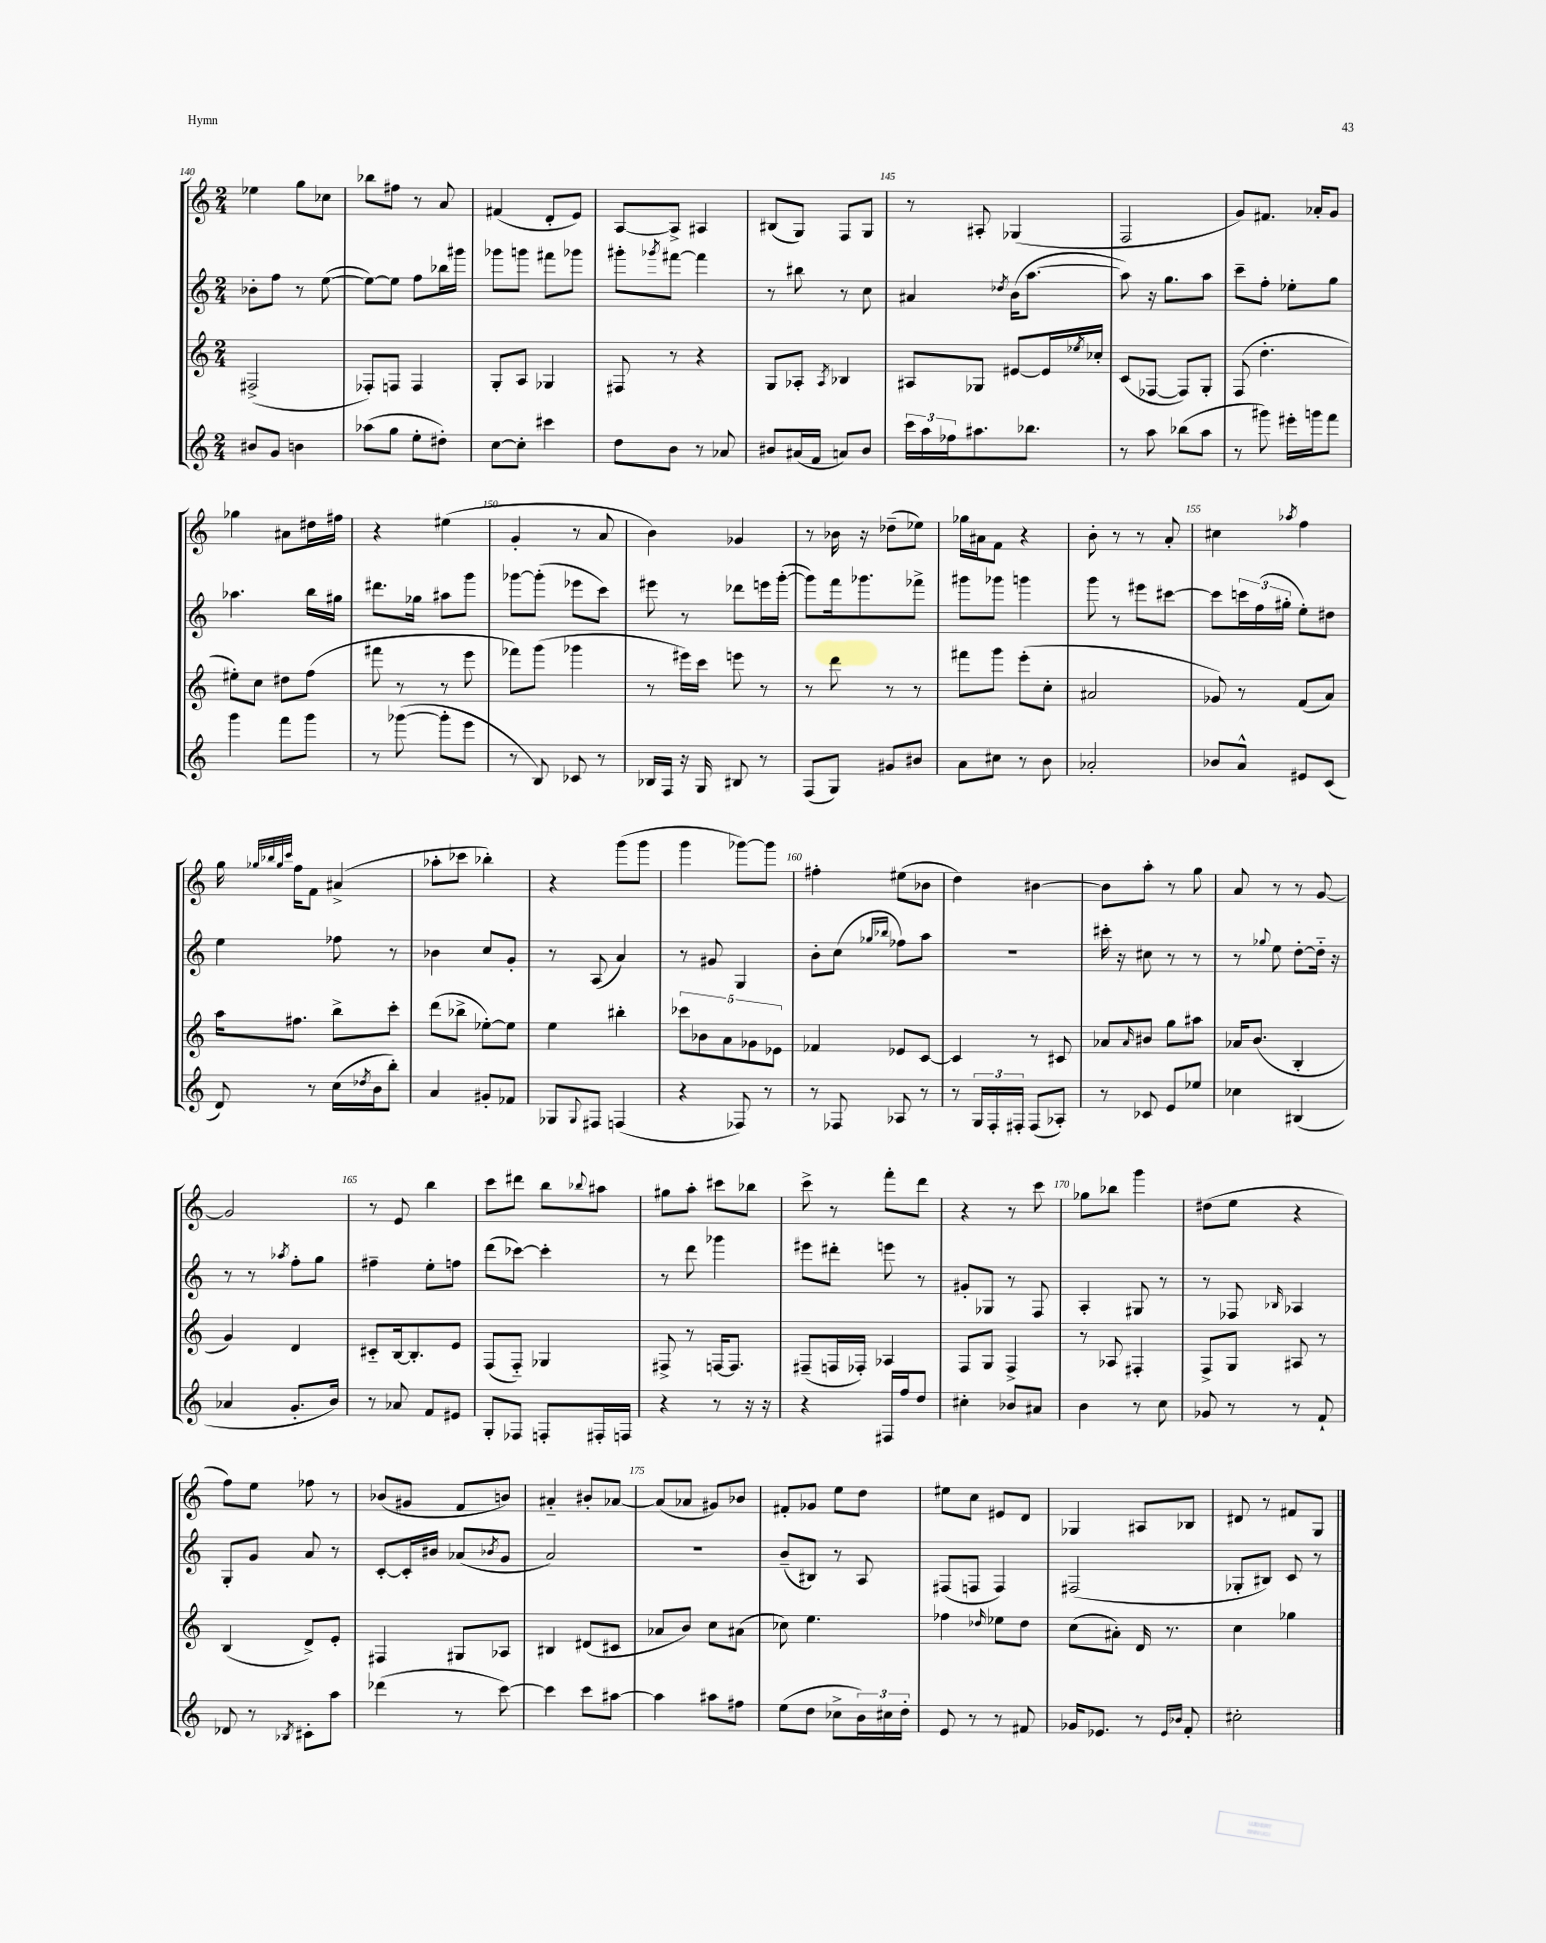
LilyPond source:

<<
\new StaffGroup <<
\new Staff = "s0" {
    \clef treble \key c \major \numericTimeSignature \time 2/4
    ees''4 g''8 ces''8 |
    bes''8 fis''8 r8 a'8 |
    fis'4( d'8-. e'8) |
    a8~ a8-> ais4 |
    bis8( g8) f8 g8 |
    r8 ais8-. ges4( |
    f2 |
    g'8) fis'8. aes'16-. g'8 |
    ges''4 ais'8 dis''16 fis''16 |
    r4 eis''4( |
    g'4-. r8 a'8 |
    b'4) ges'4 |
    r8 bes'16 r16 des''8--( ees''8) |
    ges''16 ais'16 f'8 r4 |
    b'8-. r8 r8 a'8-. |
    cis''4 \acciaccatura { aes''8 } f''4 |
    g''16 \grace { ges''32 bes''32 ges''32 c'''32 } f''16 f'8 ais'4->( |
    aes''8-. ces'''8 bes''4-.) |
    r4 g'''8( g'''8 |
    g'''4 ges'''8~) ges'''8 |
    fis''4-. eis''8( bes'8 |
    d''4) bis'4~ |
    bis'8 a''8-. r8 g''8 |
    a'8 r8 r8 g'8~ |
    g'2 |
    r8 e'8 b''4 |
    c'''8 dis'''8 b''8 \appoggiatura { bes''8 } ais''8 |
    gis''8 a''8-. cis'''8 bes''8 |
    c'''8-> r8 f'''8-. d'''8 |
    r4 r8 c'''8 |
    ges''8 bes''8 g'''4 |
    dis''8( e''8 r4 |
    f''8) e''8 fes''8 r8 |
    bes'8( gis'8 f'8 b'8) |
    ais'4-_ bis'8-. aes'8~ |
    aes'8( aes'8 gis'8) bes'8 |
    fis'8-. ges'8 e''8 d''8 |
    eis''8 c''8 eis'8 d'8 |
    ges4 ais8 bes8 |
    dis'8 r8 fis'8 g8 \bar "|." |
}
\new Staff = "s1" {
    \clef treble \key c \major \numericTimeSignature \time 2/4
    bes'8-. f''8 r8 e''8~( |
    e''8~) e''8 f''8 bes''16 gis'''16 |
    ges'''8 g'''8 fis'''8 ges'''8 |
    gis'''8-. \acciaccatura { ges'''8 } fis'''8~ fis'''4 |
    r8 bis''8 r8 c''8 |
    ais'4 \acciaccatura { des''8 } b'16( a''8.~ |
    a''8) r16 g''8. a''8 |
    c'''8-- f''8-. ees''8-. g''8 |
    aes''4. b''16 gis''16 |
    dis'''8. ges''16 ais''8 g'''8 |
    ges'''8~ ges'''8-.( ees'''8 c'''8) |
    eis'''8 r8 des'''8 e'''16 g'''16~-.( |
    g'''8) f'''16 ges'''8. fes'''8-> |
    gis'''8 ges'''8 g'''4 |
    g'''8 r8 eis'''8 cis'''8~ |
    cis'''8 \tuplet 3/2 { c'''16 f''16( gis''16-. } e''8-.) dis''8 |
    e''4 fes''8 r8 |
    bes'4 c''8 g'8-. |
    r8 a8( a'4) |
    r8 gis'8 g4 |
    b'8-. c''8( \grace { ges''16 bes''16 } fes''8) a''8 |
    R2 |
    cis'''16-. r16 cis''8 r8 r8 |
    r8 \appoggiatura { ges''8 } e''8 d''8~-. d''16-_ r16 |
    r8 r8 \acciaccatura { aes''8 } f''8-. g''8 |
    fis''4-- e''8-. f''8 |
    d'''8( ces'''8~) ces'''4-. |
    r8 d'''8 ges'''4 |
    eis'''8 dis'''8-. e'''8 r8 |
    gis'8-. ges8 r8 f8 |
    a4-. gis8 r8 |
    r8 fes8 \grace { bes16 } aes4 |
    g8-. g'8 a'8 r8 |
    c'8~-. c'16-. bis'16 aes'8( \acciaccatura { bes'8 } g'8 |
    a'2) |
    R2 |
    b'8--( bis8) r8 a8 |
    fis8( f8 f4) |
    fis2( |
    ges8-. bis8) c'8 r8 \bar "|." |
}
\new Staff = "s2" {
    \clef treble \key c \major \numericTimeSignature \time 2/4
    fis2->( |
    fes8-.) f8 f4 |
    g8-. a8 ges4 |
    fis8 r8 r4 |
    g8 aes8-. \acciaccatura { aes8 } bes4 |
    ais8 ges8 eis'8~ eis'16 \acciaccatura { ees''8 } ces''16-. |
    c'8( fes8~ fes8) g8-. |
    f8( d''4.-. |
    eis''8-.) c''8 dis''8 f''8( |
    fis'''8 r8 r8 e'''8 |
    fes'''8) g'''8( ges'''4 |
    r8 eis'''16) c'''16 e'''8 r8 |
    r8 d'''8 r8 r8 |
    fis'''8 g'''8 e'''8-.( c''8-. |
    ais'2 |
    ges'8) r8 f'8( a'8) |
    a''16 fis''8. b''8-> c'''8-. |
    d'''8( bes''8-> ees''8~-.) ees''8 |
    e''4 bis''4-. |
    \tuplet 5/4 { ces'''8 bes'8 a'8 ges'8 ees'8 } |
    fes'4 ees'8 c'8~ |
    c'4 r8 cis'8 |
    aes'8 \grace { aes'16 } bis'8 g''8 ais''8 |
    aes'16 b'8.( b4-. |
    g'4) d'4 |
    cis'8-_ b16~ b8.-. e'8 |
    f8( f8-_) ges4 |
    fis8-> r8 f16~ f8. |
    fis8--( f16 fes16-.) aes4 |
    f8 g8 f4-> |
    r8 aes8 fis4-. |
    f8-> g8 ais8 r8 |
    b4( d'8->) e'8-. |
    fis4 gis8 aes8 |
    bis4 dis'8( cis'8 |
    aes'8 b'8) c''8 ais'8( |
    ces''8) e''4. |
    fes''4 \grace { des''16 } ees''8 des''8 |
    c''8( ais'8-.) d'16 r8. |
    c''4 ges''4 \bar "|." |
}
\new Staff = "s3" {
    \clef treble \key c \major \numericTimeSignature \time 2/4
    bis'8 g'8 b'4 |
    aes''8( g''8 e''8-. dis''8-.) |
    c''8~ c''8-. cis'''4 |
    d''8 b'8 r8 aes'8 |
    bis'8 ais'16( f'16 a'8) bis'8 |
    \tuplet 3/2 { c'''16 a''16 fes''16 } ais''8. bes''8. |
    r8 a''8 bes''8( a''8 |
    r8 gis'''8) eis'''16-. g'''16 f'''8 |
    g'''4 f'''8 g'''8 |
    r8 ges'''8~( ges'''8-. e'''8 |
    r8 b8) ces'8 r8 |
    bes16 f16 r16 g16 bis8 r8 |
    f8( g8) gis'8 bis'8 |
    a'8 cis''8 r8 b'8 |
    aes'2-. |
    bes'8 a'8-^ eis'8 c'8( |
    d'8) r8 c''16( \acciaccatura { des''8 } b'16 b''8-.) |
    a'4 gis'8-. fes'8 |
    ges8 \appoggiatura { ges8 } fis8 f4( |
    r4 fes8) r8 |
    r8 fes8 aes8 r8 |
    r8 \tuplet 3/2 { g16 f16-. fis16-. } fis8( aes8-.) |
    r8 ces'8 e'8 ees''8 |
    ces''4 bis4( |
    aes'4 g'8.-. b'16) |
    r8 aes'8 f'8 eis'8 |
    g8-. fes8 f8-. fis16-. f16 |
    r4 r8 r16 r16 |
    r4 fis16 f''16 d''8 |
    cis''4-. bes'8 ais'8 |
    b'4 r8 c''8 |
    ges'8 r8 r8 f'8-! |
    des'8 r8 \acciaccatura { bes8 } cis'8-. a''8 |
    des'''4( r8 c'''8~) |
    c'''4 c'''8 ais''8~ |
    ais''4 ais''8 fis''8 |
    e''8( d''8 ces''8-> \tuplet 3/2 { b'16) cis''16 d''16-. } |
    e'8 r8 r8 fis'8 |
    ges'16 ees'8. r8 \grace { ees'16 bes'16 } f'8-. |
    cis''2-. \bar "|." |
}
>>
>>
\layout { \context { \Score currentBarNumber = #140 \override BarNumber.break-visibility = ##(#f #t #t) barNumberVisibility = #(every-nth-bar-number-visible 5) } }
